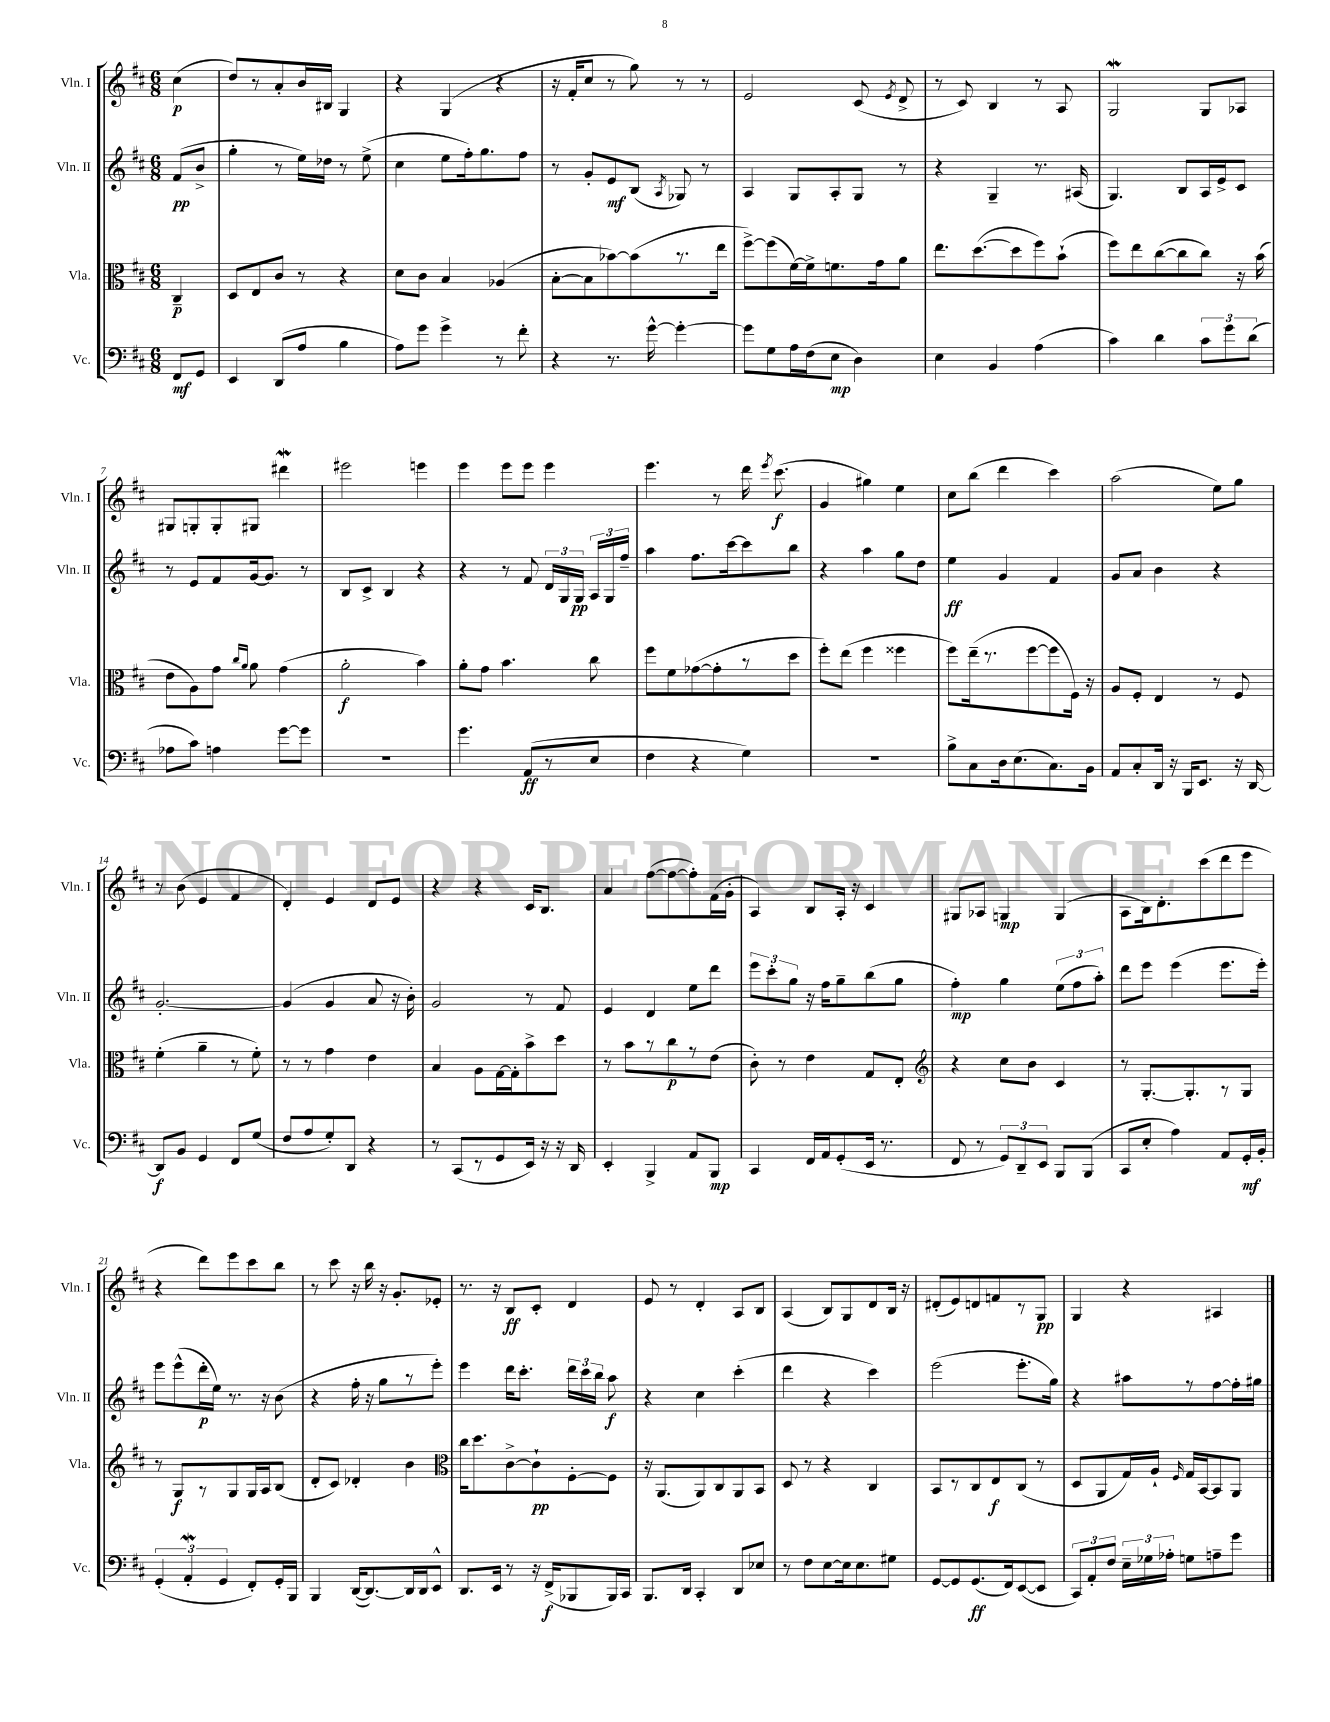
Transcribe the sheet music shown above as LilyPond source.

<<
\new StaffGroup <<
\new Staff = "s0" \with { instrumentName = "Vln. I" shortInstrumentName = "Vln. I" } {
    \clef treble \key d \major \numericTimeSignature \time 6/8 \partial 4
    \autoBeamOff cis''4\p( |
    d''8[) r8 a'8-. b'16 bis16] g4 |
    r4 g4( r4 |
    r16 fis'16[-. cis''8] r8 g''8) r8 r8 |
    e'2 cis'8( \acciaccatura { e'8 } d'8-> |
    r8 cis'8) b4 r8 a8 |
    g2\mordent g8[ aes8] |
    gis8[ g8-. g8-. gis8] dis'''4\mordent |
    eis'''2 e'''4 |
    e'''4 e'''8[ e'''8] e'''4 |
    e'''4. r8 d'''16 \acciaccatura { e'''8 } cis'''8.\f( |
    g'4 gis''4) e''4 |
    cis''8[ b''8]( d'''4 cis'''4) |
    a''2( e''8[) g''8] |
    r8 b'8( e'4 fis'4 |
    d'4-.) e'4 d'8[ e'8] |
    r4 r4 cis'16[ b8.] |
    a'4 fis''8[~( fis''8~ fis''8-.) fis'16( g'16]-. |
    a4) b8[ a16]-. r16 cis'4 |
    gis8[ aes8] g4\mp g4( |
    a8[ b16) d'8.-. cis'''8( d'''8 e'''8] |
    r4 d'''8[) e'''8 cis'''8 b''8] |
    r8 cis'''8 r16 b''16 r16 g'8.[-. ees'8]-. |
    r8. r16 b8[\ff cis'8]-. d'4 |
    e'8 r8 d'4-. a8[ b8] |
    a4( b8[) g8 d'8 b16] r16 |
    dis'8[-.( e'8) d'8 f'8 r8 g8]\pp |
    g4 r4 ais4 \bar "|." |
}
\new Staff = "s1" \with { instrumentName = "Vln. II" shortInstrumentName = "Vln. II" } {
    \clef treble \key d \major \numericTimeSignature \time 6/8 \partial 4
    \autoBeamOff fis'8[\pp( b'8]-> |
    g''4-. r8 e''16[) des''16] r8 e''8->( |
    cis''4 e''8[ fis''16-.) g''8. fis''8] |
    r8 g'8[-. e'8\mf b8]( \acciaccatura { a8 } ges8) r8 |
    a4 g8[ a8-. g8] r8 |
    r4 g4-- r8. ais16( |
    g4.) b8[ a16 e'16-> cis'8] |
    r8 e'8[ fis'8 g'16~ g'8.] r8 |
    b8[ cis'8]-> b4 r4 |
    r4 r8 fis'8 \tuplet 3/2 { d'16[ g16 g16]\pp } \tuplet 3/2 { a16[ g16 fis''16]-- } |
    a''4 fis''8.[ cis'''16~ cis'''8 b''8] |
    r4 a''4 g''8[ d''8] |
    e''4\ff g'4 fis'4 |
    g'8[ a'8] b'4 r4 |
    g'2.~-. |
    g'4( g'4 a'8 r16 b'16-.) |
    g'2 r8 fis'8 |
    e'4 d'4 e''8[ d'''8] |
    \tuplet 3/2 { e'''8[ cis'''8-. g''8] } r16 fis''16[ g''8-- b''8( g''8] |
    fis''4-.\mp) g''4 \tuplet 3/2 { e''8[( fis''8 a''8]-.) } |
    d'''8[ e'''8] e'''4( e'''8.[ e'''16]-.) |
    e'''8[ e'''8-^( d'''16-.\p e''16]) r8. r16 b'8( |
    r4 fis''16-. r16 g''8[ r8 e'''8]-.) |
    e'''4 d'''16[ cis'''8.]-. \tuplet 3/2 { d'''16[ cis'''16 b''16] } a''8\f |
    r4 cis''4 cis'''4-.( |
    d'''4 r4 cis'''4) |
    e'''2( e'''8.[-. g''16]) |
    r4 ais''8[ r8 fis''8~ fis''16-. gis''16] \bar "|." |
}
\new Staff = "s2" \with { instrumentName = "Vla." shortInstrumentName = "Vla." } {
    \clef alto \key d \major \numericTimeSignature \time 6/8 \partial 4
    \autoBeamOff cis4--\p |
    d8[ e8 cis'8] r8 r4 |
    d'8[ cis'8] b4 aes4( |
    b8[~-. b8 bes'8~) bes'8( r8. e''16] |
    fis''8[~->) fis''8( fis'16~) fis'16-> f'8. g'16 a'8] |
    e''8.[ d''8.~( d''8 fis''8) b'8]-!( |
    fis''8[) e''8 cis''8~( cis''8 cis''8]) r16 b'16( |
    e'8[ a8) g'8] \grace { cis''16[ a'16] } a'8 g'4( |
    a'2-.\f b'4) |
    a'8[-. g'8] b'4. cis''8 |
    fis''8[ fis'8 ges'8~( ges'8-. r8 d''8] |
    fis''8[-.) e''8]( fis''4 fisis''4 |
    fis''8[) e''16--( r8. fis''8~ fis''8 fis16]) r16 |
    a8[ fis8]-. e4 r8 fis8 |
    fis'4-.( a'4-- r8 fis'8-.) |
    r8 r8 g'4 e'4 |
    b4 a8[ g16~ g16-. b'8-> d''8] |
    r8 b'8[ r8 cis''8\p r8 e'8]( |
    cis'8-.) r8 e'4 g8[ e8]-. |
    \clef treble r4 cis''8[ b'8] cis'4 |
    r8 g8.[~-. g8.-. r8 g8] |
    r8 g8[\f r8 g8 g16 a16 b8]( |
    d'8[-. cis'8]) des'4-. b'4 |
    \clef alto cis''16[ d''8. cis'8~-> cis'8-!\pp fis8~-. fis8] |
    r16 a,8.[( a,8) cis8 a,8 b,8] |
    d8 r8 r4 cis4 |
    b,8[ r8 cis8 e8\f cis8]( r8 |
    d8[ a,8 g16) a16]-! \grace { fis16 } g16[ b,16~ b,8 a,8] \bar "|." |
}
\new Staff = "s3" \with { instrumentName = "Vc." shortInstrumentName = "Vc." } {
    \clef bass \key d \major \numericTimeSignature \time 6/8 \partial 4
    \autoBeamOff fis,8[\mf g,8] |
    e,4 d,8[( a8] b4 |
    a8[) g'8] g'4-> r8 fis'8-. |
    r4 r8. g'16~-^ g'4~-. |
    g'8[ g8 a16 fis16( e8]\mp d4) |
    e4 b,4 a4( |
    cis'4) d'4 \tuplet 3/2 { cis'8[ g'8 d'8]( } |
    aes8[ cis'8]) a4 g'8[~ g'8] |
    R2. |
    g'4. a,8[\ff( r8 e8] |
    fis4 r4 g4) |
    R2. |
    b8[-> cis8 d16 e8.( cis8.) b,16] |
    a,8[ cis8-. d,16] r16 b,,16[ e,8.] r16 d,16~ |
    d,8[\f b,8] g,4 fis,8[ g8]( |
    fis8[ a8 g8-.) d,8] r4 |
    r8 cis,8[( r8 g,8 e,16]) r16 r16 d,16 |
    e,4-. b,,4-> a,8[ b,,8]\mp |
    cis,4 fis,16[ a,16 g,8-.( e,16] r8. |
    fis,8 r8 \tuplet 3/2 { g,8[) d,8-- e,8] } b,,8[ b,,8]( |
    cis,8[ e8]-. a4) a,8[ g,16-.\mf b,16]-. |
    \tuplet 3/2 { g,4-.( a,4-.\mordent g,4 } fis,8[-.) g,16-. b,,16] |
    b,,4 d,16[~( d,8.~) d,16 d,16 e,8]-^ |
    d,8.[ e,16] r8 r16 fis,16[->\f( bes,,8 bes,,16) cis,16] |
    b,,8.[ d,16] cis,4-. d,8[ ees8] |
    r8 fis8[ e8~ e16 e8. gis8] |
    g,8[~ g,8 g,8.\ff( fis,16) e,8~( e,8] |
    \tuplet 3/2 { cis,8[) a,8-. fis8] } \tuplet 3/2 { e16[-- ges16 aes16]-. } g8[ a8-- g'8] \bar "|." |
}
>>
>>
